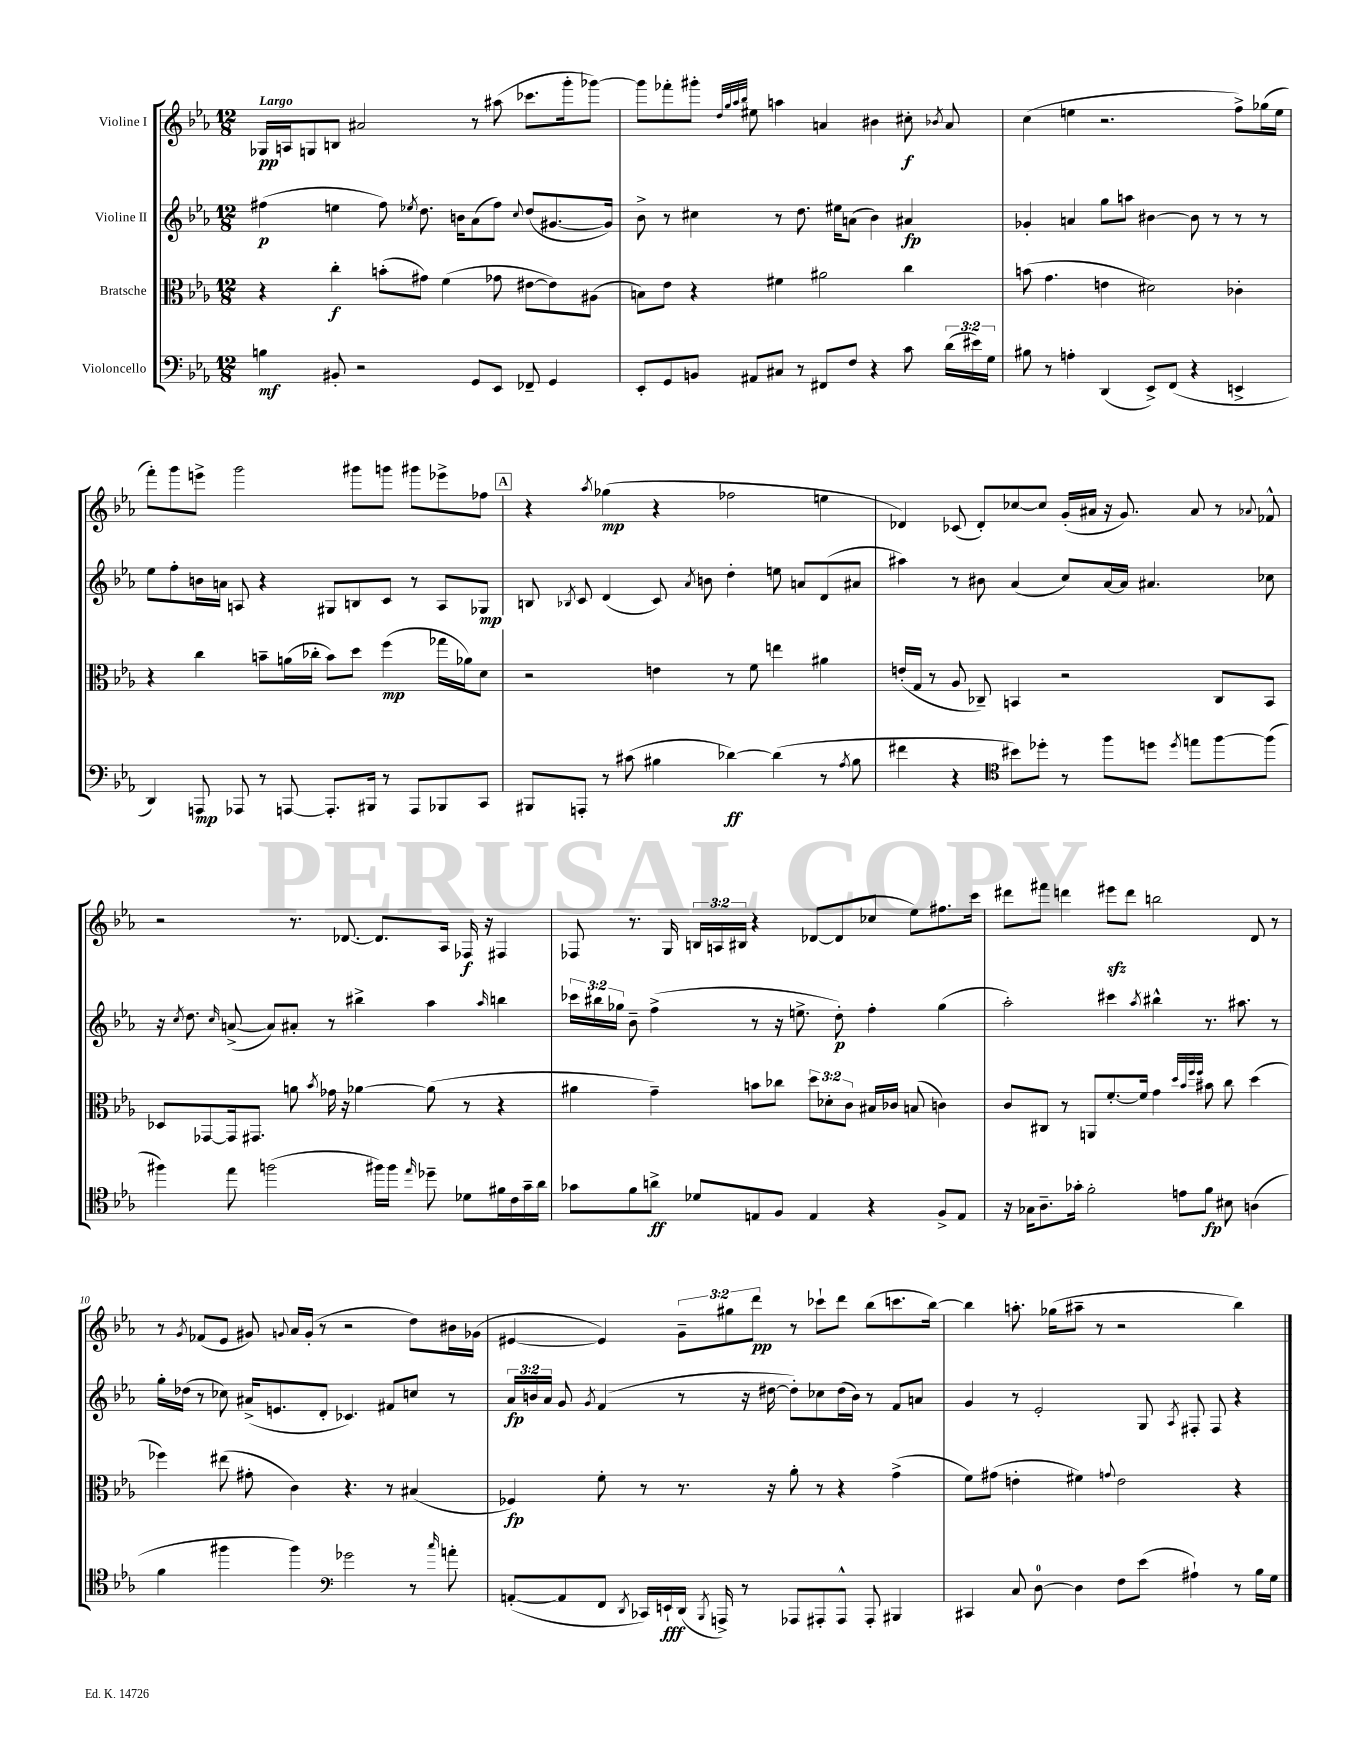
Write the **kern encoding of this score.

**kern	**kern	**kern	**kern
*staff4	*staff3	*staff2	*staff1
*clefF4	*clefC3	*clefG2	*clefG2
*k[b-e-a-]	*k[b-e-a-]	*k[b-e-a-]	*k[b-e-a-]
*M12/8	*M12/8	*M12/8	*M12/8
4B	4r	(4ff#	16G-
.	.	.	16A
.	.	.	8G
8BB#'	4cc'	4ee	8B
2r	.	.	2a#
.	(8b'	8ff#)	.
.	.	8qee-	.
.	8g#)	8.dd	.
.	(4f	.	.
.	.	16b	.
8GG	.	(8a-	8r
8EE-	8g-	8ff#)	(8aa#
.	.	8qqcc	.
8FF-~	[8e#	(8dd	8.ccc-
4GG	8e#])	[8.g#	.
.	.	.	16ggg'
.	(8A#	.	[8ggg-)
.	.	16g#])	.
=	=	=	=
8EE-'	8B)	8b-^	8ggg-]
8GG	8e-	8r	8fff-'
8BB	4r	4cc#	8ggg#'
.	.	.	32qqdd
.	.	.	32qqgg
.	.	.	32qqaa-
.	.	.	32qqbb-
8AA#	.	.	8ee#
8C#	4f#	8r	4aa
8r	.	8.dd	.
8FF#	2a#	.	4a
.	.	16ee#	.
8F	.	(8a	.
4r	.	4b-)	4b#
8c	4cc	4a#	8cc#'
.	.	.	8qb-
(24d	.	.	8a
24e#)	.	.	.
24G	.	.	.
=	=	=	=
8B#	(8b	4g-'	(4cc
8r	4.g	.	.
4A'	.	4a	4ee
(4DD	4e	8gg	2.r
.	.	8aa	.
8EE-^)	2d#)	[4b#	.
(8FF	.	.	.
4r	.	8b#]	.
.	.	8r	.
4EE^	4c-'	8r	8ff^)
.	.	8r	(16gg-
.	.	.	16ee
=	=	=	=
4DD)	4r	8ee-	8fff')
.	.	8ff'	8ggg
8AAA	4cc	16b	8eee^
.	.	16a	.
8AAA-	.	8A	2ggg
8r	8b~	4r	.
[8AAA	(16a	.	.
.	16cc-'	.	.
8.AAA']	8b)	8G#	.
.	8dd	8B	8ggg#
16BBB#	.	.	.
8r	(4ff	8c	8ggg
8AAA	.	8r	8ggg#
8BBB-	16gg-	8A	8eee-^
.	16a-)	.	.
8CC	8d	8G-	8ff-
=	=	=	=
8BBB#	2r	8B	4r
.	.	8qB-	.
8AAA'	.	8c	.
.	.	.	8qaa-
8r	.	(4d	(4gg-
(8c#	.	.	.
4B#	4e	8c)	4r
.	.	8qa-	.
.	.	8b	.
[4d-)	8r	4dd'	2ff-
.	8f	.	.
(4d-]	4ee	8ee	.
.	.	8a	.
8r	4a#	(8d	4ee
8qA-	.	.	.
8B#	.	8a#	.
=	=	=	=
4f#	(16e'	4aa#)	4d-)
.	16G	.	.
.	8r	.	.
4r	8A-	8r	(8c-
.	8C-~)	8b#	8d-')
*clefC4	*	*	*
8b#)	4BB	(4a-	[8cc-
8dd-'	.	.	8cc-]
8r	2r	8cc)	(16g'
.	.	.	16a#
8ff	.	[16a-	16r
.	.	16a-]	8.g)
8dd	.	4.a#	.
8qdd	.	.	.
8ee	.	.	8a#
[8ff	8C-	.	8r
.	.	.	8qqa-
(8ff]	8BB	8cc-	8f-^^
=	=	=	=
4ff#)	8D-	16r	2r
.	.	8qcc	.
.	.	8.dd	.
.	[8GG-	.	.
.	.	16qqcc	.
8ee-	16GG-]	([8a^	.
.	8.GG#	.	.
(2ff	.	8a])	.
.	8a	8a#'	8.r
.	8qb-	.	.
.	16g-	8r	.
.	16r	.	[8.d-
.	[4a-	4bb#^	.
16ff#)	.	.	8.d-]
16ff#	.	.	.
16qqee-	.	.	.
8dd-~	(8a-]	4aa-	.
.	.	.	16A-
8d-	8r	.	16F-
.	.	.	16r
.	.	16qqaa-	.
16f#	4r	4bb	4F#
16c	.	.	.
16g~	.	.	.
16a-	.	.	.
=	=	=	=
8g-	4a#	24ccc-	8F-
.	.	24bb#	.
.	.	24gg-	.
8f	.	8b-~	8.r
8a^	4g~)	(4ff^	.
.	.	.	16G
8d-	.	.	24B
.	.	.	24A
.	.	.	24B#
8E	8b	8r	4r
8F	8cc-	16r	.
.	.	8.ee^	.
4E	12dd	.	[8d-
.	12d-'	.	.
.	.	8dd')	(8d-]
.	12c	.	.
4r	16B#	4ff'	8cc-
.	16c-	.	.
.	(8B	.	8ee-)
8F^	4c)	(4gg-	8.ff#
8E	.	.	.
.	.	.	16ccc
=	=	=	=
16r	8c	2aa-')	8ddd#
16G-	.	.	.
8.A-~	8C#	.	8fff#
.	8r	.	4ddd
16g-'	.	.	.
2f'	8AA	.	.
.	[8.f'	4ccc#	8eee#
.	.	.	8ddd
.	16f]	.	.
.	.	8qaa-	.
.	4g	4bb#^^	2bb
8e	.	.	.
.	32qqdd	.	.
.	32qqb-	.	.
.	32qqff	.	.
.	32qqff	.	.
8f	8b#	8.r	.
8B#	8cc	.	.
.	.	8.aa#	.
(4A	(4dd	.	8d
.	.	8r	8r
=	=	=	=
4f	4ff-)	16gg'	8r
.	.	(16dd-	.
.	.	.	8qg
.	.	8r	(8f-
4ff#	(8ee#	8cc-)	8e-
.	8g#'	(16a#^	8g#)
.	.	8.e	.
.	.	.	8qqg
4ff#)	4c)	.	16a-
.	.	.	(16g'
.	.	8d'	8r
*clefF4	*	*	*
2g-	4.r	4.c-)	2r
.	8r	8f#	.
8r	(4B#	8cc	8dd)
16qqcc	.	.	.
8a'	.	8r	16b#
.	.	.	(16g-
=	=	=	=
([8AA'	4F-)	24a-	[4e#
.	.	24b	.
.	.	24a-	.
8AA]	.	8g	.
.	.	8qg	.
8FF	8f'	(4f	4e#])
8qDD	.	.	.
16CC-)	8r	.	.
16EE`	.	.	.
(16DD	8.r	8r	12g~
8qBBB-	.	.	.
16AAA^)	.	.	.
.	.	.	12gg#
8r	.	16r	.
.	.	.	12ddd
.	16r	[16dd#	.
8AAA-	8a-'	8dd#'])	8r
8AAA#'	8r	8cc-	8ccc-`
8AAA#^^	4r	(16dd#	8ddd
.	.	16b)	.
8AAA#'	.	8r	(8bb-
4BBB#	(4g^	8f	8.ccc
.	.	8a	.
.	.	.	[16bb-)
=	=	=	=
4CC#	8f)	4g	4bb-]
.	(8g#	.	.
8C	4e'	8r	8.aa'
[8D	.	2e-'	.
.	.	.	(16gg-
4D]	4f#)	.	8aa#~
.	.	.	8r
.	8qqg	.	.
8F	2e	.	2r
(8e-	.	8G	.
.	.	8qA-	.
4A#`)	.	8F#'	.
.	.	8F#	.
8r	4r	4r	4bb-)
16B-	.	.	.
16G	.	.	.
==	==	==	==
*-	*-	*-	*-
